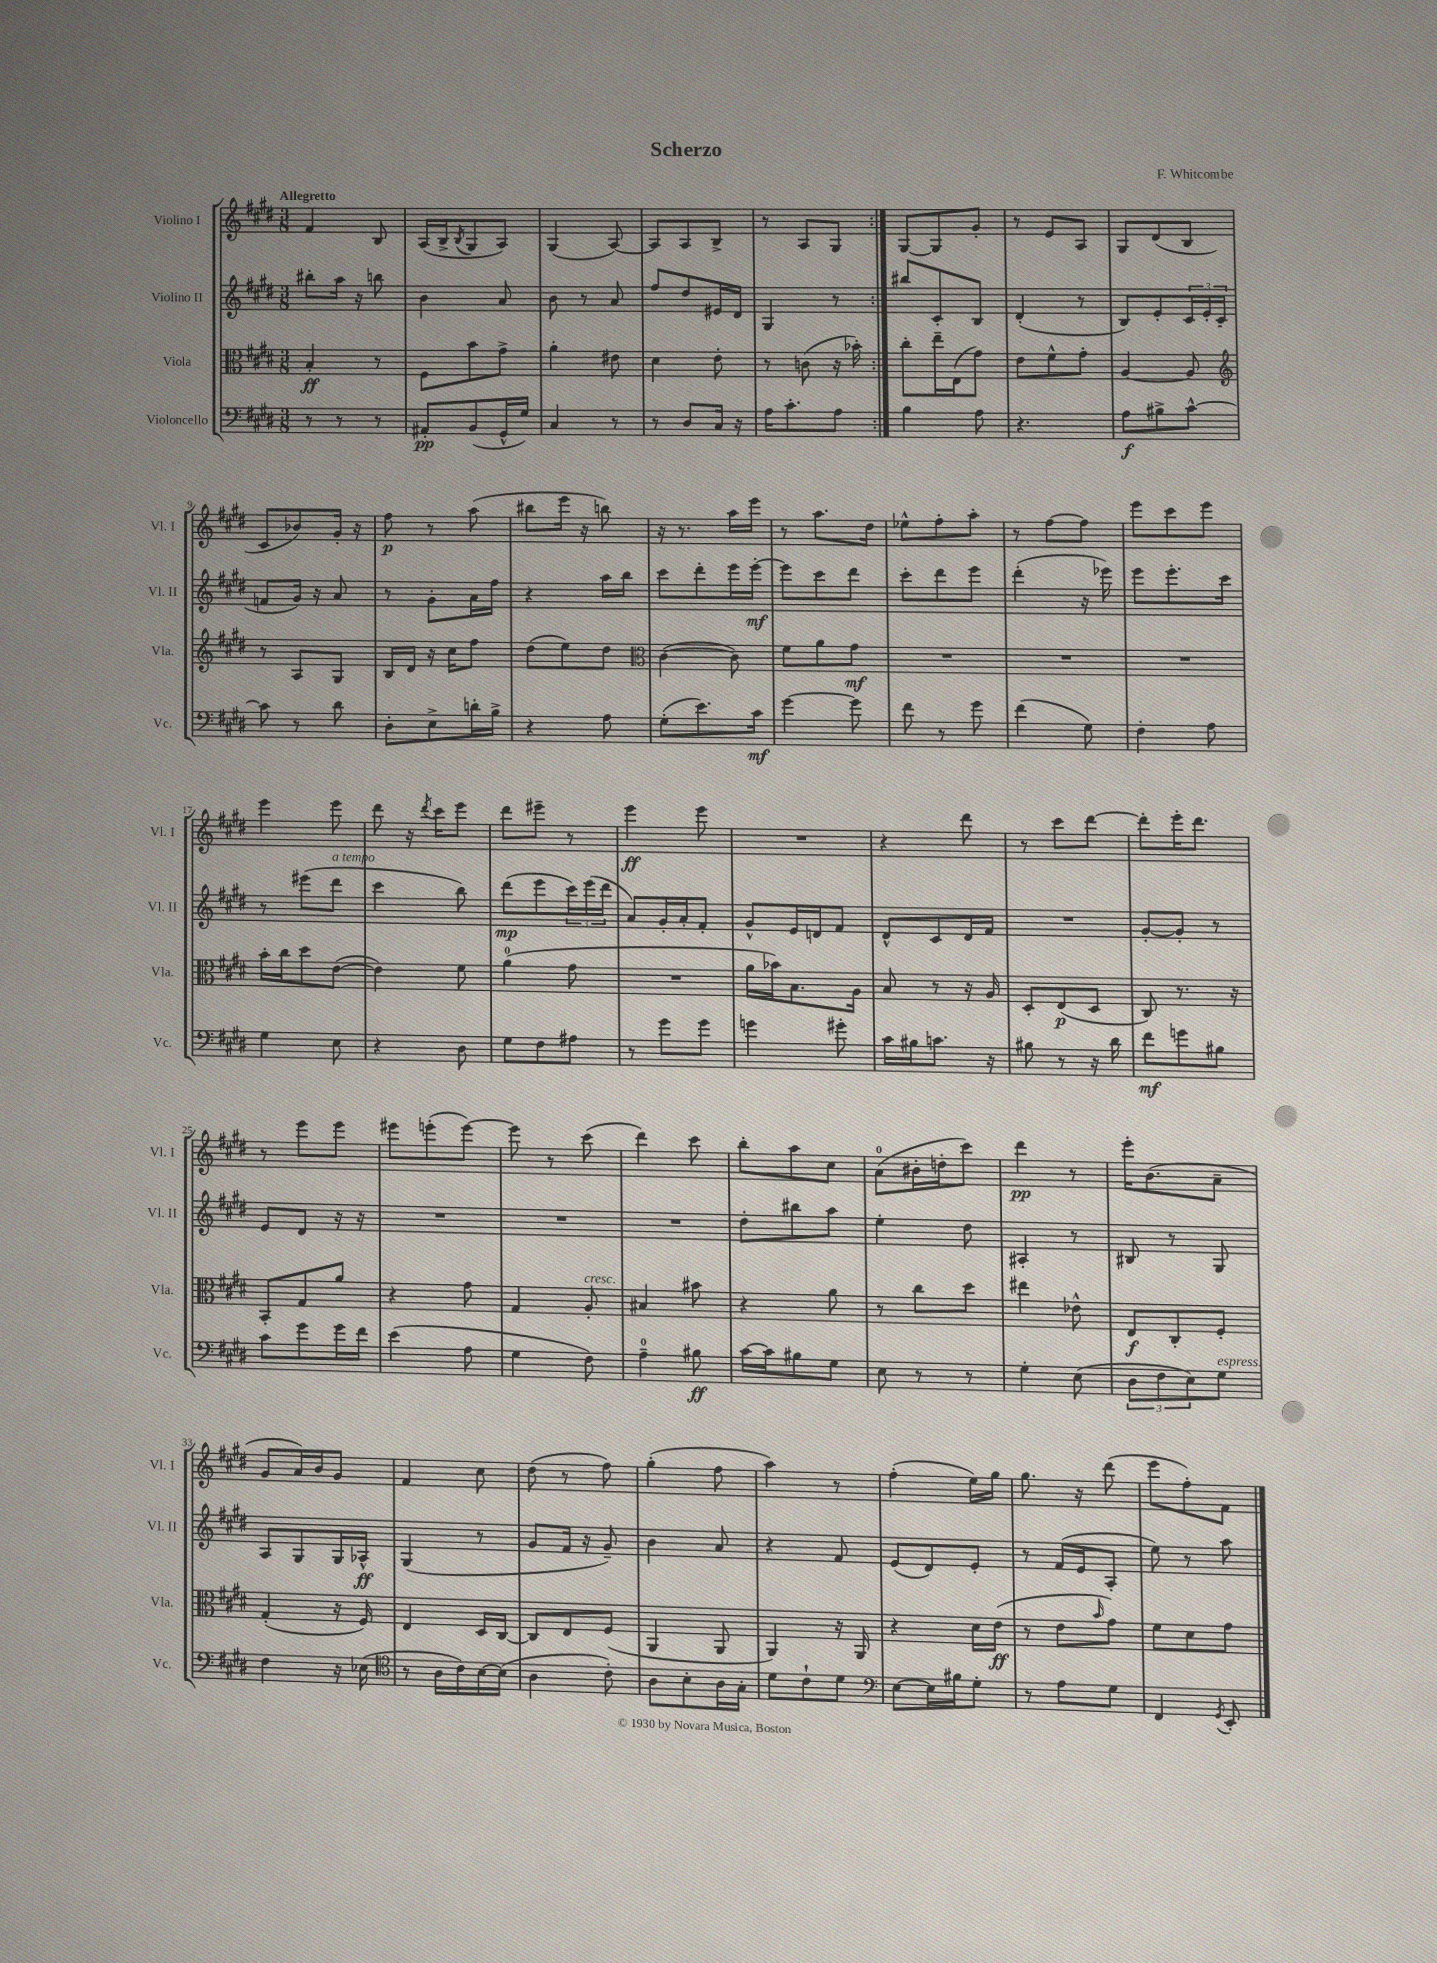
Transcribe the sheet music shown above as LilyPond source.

\header { title = "Scherzo" composer = "F. Whitcombe" }
<<
\new StaffGroup <<
\new Staff = "s0" \with { instrumentName = "Violino I" shortInstrumentName = "Vl. I" } {
    \clef treble \key e \major \numericTimeSignature \time 3/8 \tempo "Allegretto"
    \repeat volta 2 { fis'4 b8 |
    a16( b16-> \acciaccatura { b8 } gis8 a8) |
    gis4( a8~) |
    a8 a8 b8-> |
    r8 a8 gis8 | }
    gis8~ gis8 gis'8-. |
    r8 e'8 a8 |
    gis8 dis'8( b8 |
    cis'8 bes'8) gis'16-. r16 |
    fis''8\p r8 a''8( |
    bis''8 e'''16 r16 b''8) |
    r16 r8. a''16 e'''16 |
    r8 a''8. dis''16 |
    ees''8-^ fis''8-. a''8-. |
    r8 fis''8~ fis''8 |
    e'''8 cis'''8 e'''8 |
    e'''4 e'''8 |
    dis'''8 r16 \acciaccatura { dis'''8 } cis'''16 e'''8 |
    dis'''8 eis'''8-- r8 |
    e'''4\ff e'''8 |
    R4. |
    r4 dis'''8 |
    r8 cis'''8 dis'''8~ |
    dis'''8-. e'''16-. dis'''8. |
    r8 e'''8 e'''8 |
    eis'''8 e'''8-.( e'''8~) |
    e'''8 r8 cis'''8( |
    dis'''4) cis'''8 |
    b''8-. a''8 cis''8 |
    a'8-0( bis'16-. d''16-. cis'''8) |
    dis'''4\pp r8 |
    e'''16-. b'8.( a'8-- |
    gis'8 a'16) b'16 gis'8 |
    fis'4 cis''8 |
    dis''8( r8 fis''8) |
    gis''4-.( fis''8 |
    a''4) r8 |
    fis''4-.( e''16) gis''16 |
    gis''8. r16 dis'''8( |
    e'''8 fis''8-.) fis'8 \bar "|." |
}
\new Staff = "s1" \with { instrumentName = "Violino II" shortInstrumentName = "Vl. II" } {
    \clef treble \key e \major \numericTimeSignature \time 3/8
    \repeat volta 2 { bis''8-. a''16 r16 b''8 |
    b'4 a'8 |
    b'8 r8 a'8 |
    fis''8 dis''8 eis'16 dis'16 |
    gis4 r8 | }
    bis''8 cis'8-. b8 |
    dis'4-.( r8 |
    b8) e'8-. \tuplet 3/2 { cis'16 e'16-. cis'16( } |
    f'8 gis'16) r16 a'8 |
    r8 gis'8-. a'16 fis''16 |
    r4 a''16 b''16 |
    cis'''8 dis'''8-. e'''16 e'''16~-.\mf |
    e'''8 cis'''8 dis'''8 |
    cis'''8-. dis'''8 e'''8 |
    dis'''4-.( r16 ees'''16) |
    e'''8 e'''8.-. cis'''16 |
    r8 eis'''8( dis'''8^\markup { \italic "a tempo" } |
    cis'''4 b''8) |
    dis'''8\mp( e'''8 \tuplet 3/2 { cis'''16) e'''16( dis'''16 } |
    a'8) gis'16-. a'16-. fis'8-. |
    gis'8-^ e'16 d'16 fis'8 |
    dis'8-^ cis'8 dis'16 fis'16 |
    R4. |
    gis'8~-. gis'8-. r8 |
    e'8 dis'8 r16 r16 |
    R4. |
    R4. |
    R4. |
    dis''8-. bis''8 a''8 |
    e''4-. dis''8 |
    ais4-. r8 |
    bis8 r8 gis8 |
    a8 gis8 gis16 aes16-^\ff |
    gis4( r8 |
    gis'8 fis'16 r16 gis'8--) |
    b'4 a'8 |
    r4 fis'8 |
    e'8( dis'8) e'8-. |
    r8 fis'16( e'16 a8-. |
    e''8) r8 a''8 \bar "|." |
}
\new Staff = "s2" \with { instrumentName = "Viola" shortInstrumentName = "Vla." } {
    \clef alto \key e \major \numericTimeSignature \time 3/8
    \repeat volta 2 { b4-.\ff r8 |
    fis8 b'8 gis'8-> |
    a'4-. eis'8 |
    dis'4 e'8-. |
    r8 c'8( r16 bes'16-.) | }
    cis''8-. e''16-- e16( gis'8) |
    e'8 fis'8-^ gis'8-. |
    a4~ a8 |
    \clef treble r8 a8 gis8 |
    b16 dis'16 r16 cis''16 fis''8 |
    dis''8( e''8) dis''8 |
    \clef alto cis'4~( cis'8) |
    fis'8 a'8 gis'8\mf |
    R4. |
    R4. |
    R4. |
    b'16-. cis''16 dis''8 e'8~( |
    e'4) fis'8 |
    a'4-0( gis'8 |
    R4. |
    a'16 bes'16) b8. a16 |
    b8 r8 r16 a16 |
    dis8-. e8\p( dis8 |
    cis8) r8. r16 |
    b,8-. gis8 a'8 |
    r4 gis'8 |
    gis4 a8-.^\markup { \italic "cresc." } |
    bis4 bis'8 |
    r4 a'8 |
    r8 cis''8 dis''8 |
    eis''4 ees'8-^ |
    e8\f cis8-. fis8-. |
    gis4-.( r16 fis16) |
    e4 dis16 cis16~ |
    cis8 e8 fis8( |
    a,4 a,8 |
    a,4) r16 a,16 |
    r4 dis'16 e'16\ff( |
    r8 e'8 \grace { b'16 } gis'8) |
    fis'8 dis'8 gis'8 \bar "|." |
}
\new Staff = "s3" \with { instrumentName = "Violoncello" shortInstrumentName = "Vc." } {
    \clef bass \key e \major \numericTimeSignature \time 3/8
    \repeat volta 2 { r8 r8 r8 |
    ais,8-.\pp b,8( gis,16-^ gis16) |
    cis4 r8 |
    r8 dis8 cis16 r16 |
    a16 cis'8.-. a8 | }
    b4 a8 |
    r4. |
    a8\f bis8-> cis'8~-^ |
    cis'8 r8 dis'8 |
    dis8-. e8-> d'16-. b16-> |
    r4 a8 |
    gis8-.( e'8.) cis'16\mf |
    gis'4~ gis'8 |
    fis'8 r8 gis'8 |
    fis'4( gis8) |
    fis4-. a8 |
    gis4 e8 |
    r4 dis8 |
    gis8 fis8 ais8 |
    r8 gis'8 gis'8 |
    g'4 gis'8-. |
    cis'16 bis16 c'8. r16 |
    bis8 r8 r16 dis'16 |
    fis'8\mf g'8 bis8 |
    cis'8 gis'8 gis'16 fis'16 |
    e'4( a8 |
    gis4 fis8) |
    a4-0-- bis8\ff |
    cis'16~ cis'16 bis8 gis8 |
    e8 r8 r8 |
    gis4-. e8( |
    \tuplet 3/2 { dis8 fis8 e8) } gis8^\markup { \italic "espress." } |
    fis4 r16 ees16( |
    \clef tenor r8 a16 cis'16) b16~ b16( |
    a4 cis'8-.) |
    a8 b8-. a16 gis16-. |
    dis'8 cis'8-! dis'8 |
    \clef bass e8~ e16 bis16 gis8-. |
    r8 a8 gis8 |
    fis,4 \acciaccatura { gis,8 } e,8-. \bar "|." |
}
>>
>>
